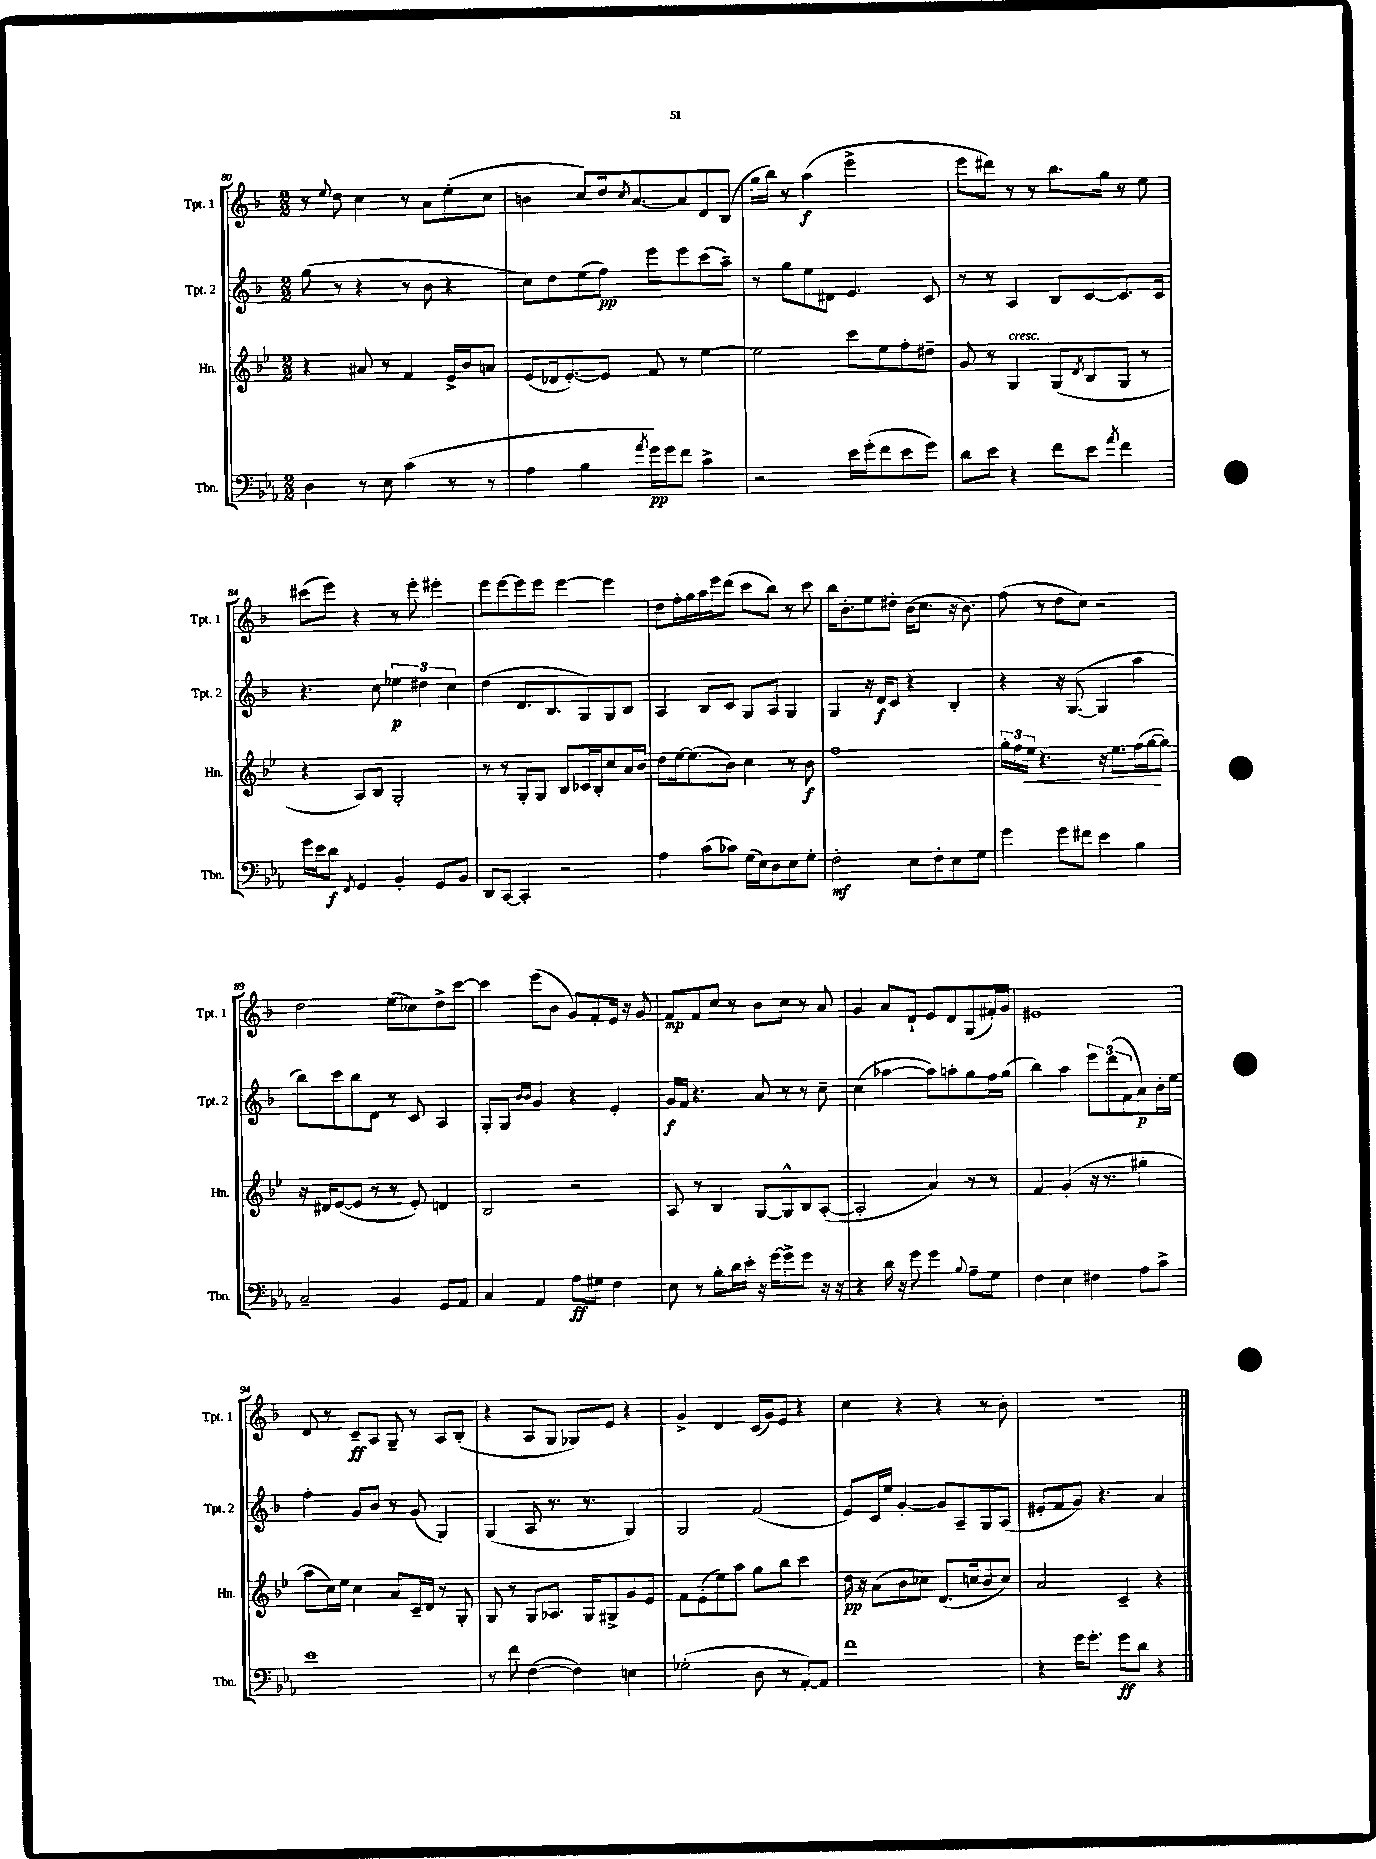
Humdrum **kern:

**kern	**dynam	**kern	**dynam	**kern	**dynam	**kern	**dynam
*part4	*part4	*part3	*part3	*part2	*part2	*part1	*part1
*staff4	*staff4	*staff3	*staff3	*staff2	*staff2	*staff1	*staff1
*I"Tbn.	*	*I"Hn.	*	*I"Tpt. 2	*	*I"Tpt. 1	*
*I'Tbn.	*	*I'Hn.	*	*I'Tpt. 2	*	*I'Tpt. 1	*
*clefF4	*	*clefG2	*	*clefG2	*	*clefG2	*
*k[b-e-a-]	*	*k[b-e-]	*	*k[b-]	*	*k[b-]	*
*M2/2	*	*M2/2	*	*M2/2	*	*M2/2	*
=80	=80	=80	=80	=80	=80	=80	=80
4D\	.	4r	.	(8gg\	.	8r	.
.	.	.	.	.	.	8qqee/	.
.	.	.	.	8r	.	8dd\	.
8r	.	8a#X/	.	4r	.	4cc\	.
8E-\	.	8r	.	.	.	.	.
(4c\	.	4f/	.	8r	.	8r	.
.	.	.	.	8b-\	.	8a\L	.
8r	.	16e-^/LL	.	4r	.	(8ee'\	.
.	.	16b-/J	.	.	.	.	.
8r	.	8an/J	.	.	.	8cc\J	.
=81	=81	=81	=81	=81	=81	=81	=81
4A-\	.	(8e-/L	.	8cc\L)	.	4bn\	.
.	.	16d-X/k	.	8dd\	.	.	.
.	.	[8.e-'/)	.	.	.	.	.
4B-\	.	.	.	(8ee\	.	8cc/L)	.
.	.	8e-/J]	.	8ff\J)	pp	16dd/k	.
.	.	.	.	.	.	8qcc/	.
.	.	.	.	.	.	[8.a/	.
8qa-/	.	.	.	.	.	.	.
16g\LL)	pp	8f/	.	8eee\L	.	.	.
16g\J	.	.	.	.	.	.	.
8f\J	.	8r	.	8eee\	.	8a/]	.
4c^\	.	[4ee-\	.	(8ccc\	.	8d/	.
.	.	.	.	8aa~\J)	.	(8B-/J	.
=82	=82	=82	=82	=82	=82	=82	=82
2r	.	2ee-\]	.	8r	.	16gg\LL	.
.	.	.	.	.	.	16bb-\JJ)	.
.	.	.	.	8gg\L	.	8r	.
.	.	.	.	8ee\	.	(4aa\	f
.	.	.	.	8d#X\J	.	.	.
16e-\LL	.	8ccc\L	.	4.e/	.	2eee^\	.
(16g'\J	.	.	.	.	.	.	.
8f\	.	8ee-\	.	.	.	.	.
8e-\	.	8ff'\	.	.	.	.	.
8g\J)	.	8dd#X~\J	.	8c/	.	.	.
=83	=83	=83	=83	=83	=83	=83	=83
8d\L	.	8g/	.	8r	.	8eee\L	.
8e-\J	.	8r	.	8r	.	8ddd#X\J)	.
!	!	!LO:TX:a:i:t=cresc.	!	!	!	!	!
4r	.	4G/	.	4A/	.	8r	.
.	.	.	.	.	.	8r	.
8f\L	.	(8G/L	.	8B-/L	.	8.bb-\L	.
.	.	8qd/	.	.	.	.	.
8e-\J	.	8B-/	.	[8c/	.	.	.
.	.	.	.	.	.	16gg\Jk	.
8qa-/	.	.	.	.	.	.	.
4f\	.	8G/J	.	8.c/]	.	8r	.
.	.	8r	.	.	.	8ee\	.
.	.	.	.	16c/Jk	.	.	.
!!LO:LB:g=z
=84	=84	=84	=84	=84	=84	=84	=84
16g\LL	.	4r	.	4.r	.	(8ccc#X\L	.
16e-\J	.	.	.	.	.	.	.
8d\J	f	.	.	.	.	8eee\J)	.
8qFF/	.	.	.	.	.	.	.
4GG/	.	8A/L)	.	.	.	4r	.
.	.	8B-/J	.	8cc\	.	.	.
4BB-'/	.	2G'/	.	6ee-X\	p	8r	.
.	.	.	.	.	.	8eee'\	.
.	.	.	.	6dd#X\	.	.	.
8GG/L	.	.	.	.	.	4eee#X'\	.
.	.	.	.	6cc\	.	.	.
8BB-/J	.	.	.	.	.	.	.
=85	=85	=85	=85	=85	=85	=85	=85
8DD/L	.	8r	.	(4dd\	.	8eee\L	.
[8CC/J	.	8r	.	.	.	[8eee\	.
4CC'/]	.	8G'/L	.	8.d/L	.	8eee\]	.
.	.	8G/J	.	.	.	8eee\J	.
.	.	.	.	8.B-/	.	.	.
2r	.	8B-/L	.	.	.	[4eee\	.
.	.	16c-X/L	.	8G/)	.	.	.
.	.	16B-'/J	.	.	.	.	.
.	.	8cc/	.	8G/	.	4eee\]	.
.	.	16a/L	.	8B-/J	.	.	.
.	.	16b-/JJ	.	.	.	.	.
=86	=86	=86	=86	=86	=86	=86	=86
4A-\	.	8dd\L	.	4A/	.	8dd\L	.
.	.	[16ee-\k	.	.	.	16ff'\L	.
.	.	(8.ee-\]	.	.	.	16gg\	.
(8c\L	.	.	.	8B-/L	.	16aa\	.
.	.	.	.	.	.	16eee\J	.
8c-X\J)	.	8b-\J)	.	8c/J	.	(8ddd\J	.
(16G\LL	.	4cc\	.	8G/L	.	8ccc\L	.
16E-\J)	.	.	.	.	.	.	.
8D\	.	.	.	8A/J	.	8bb-\J)	.
8E-\	.	8r	.	4G/	.	8r	.
8G'\J	.	8b-\	f	.	.	8ccc\	.
=87	=87	=87	=87	=87	=87	=87	=87
2F'\	mf	1ff	.	4G/	.	16bb-\KL	.
.	.	.	.	.	.	8.b-'\	.
.	.	.	.	16r	.	8ee\	.
.	.	.	.	16d/KL	f	.	.
.	.	.	.	8c/J	.	8dd#X'\J	.
8E-\L	.	.	.	4r	.	(16b-\KL	.
.	.	.	.	.	.	8.cc\J	.
8F'\	.	.	.	.	.	.	.
8E-\	.	.	.	4B-'/	.	16r	.
.	.	.	.	.	.	8.b-\)	.
8G\J	.	.	.	.	.	.	.
=88	=88	=88	=88	=88	=88	=88	=88
4g\	.	24gg'\LL	.	4r	.	(8ff\	.
.	.	24ff\	.	.	.	.	.
!	!	!	!LO:HP:b	!	!	!	!
.	.	24ee-\JJ	<	.	.	.	.
.	.	4.r	.	.	.	8r	.
8g\L	.	.	.	16r	.	8dd\L	.
.	.	.	.	([8.G/	.	.	.
8f#X\J	.	.	.	.	.	8cc\J)	.
4e-\	.	16r	.	4G/]	.	2r	.
.	.	8.ee-\L	.	.	.	.	.
4B-\	.	(16ff\L	.	4aa\	.	.	.
.	.	[16gg\J	.	.	.	.	.
.	.	8gg\J])	[	.	.	.	.
!!LO:LB:g=z
=89	=89	=89	=89	=89	=89	=89	=89
2C~/	.	16r	.	8bb-\L)	.	2dd\	.
.	.	16d#X/KL	.	.	.	.	.
.	.	([8e-/	.	8ccc\	.	.	.
.	.	8e-/J]	.	8bb-\	.	.	.
.	.	8r	.	8d\J	.	.	.
4BB-/	.	8r	.	8r	.	(8ee\L	.
.	.	8e-'/)	.	8c/	.	8cc-X\)	.
8GG/L	.	4dn/	.	4A/	.	8dd^\	.
8AA-/J	.	.	.	.	.	[8ccc\J	.
=90	=90	=90	=90	=90	=90	=90	=90
4C/	.	2B-/	.	8G'/L	.	4ccc\]	.
.	.	.	.	8G/J	.	.	.
.	.	.	.	16qqb-/LL	.	.	.
.	.	.	.	16qqb-/JJ	.	.	.
4AA-/	.	.	.	4g/	.	(8eee\L	.
.	.	.	.	.	.	8b-\J	.
8A-\L	ff	2r	.	4r	.	8g/L)	.
8G#X\J	.	.	.	.	.	8f'/	.
4F\	.	.	.	4e'/	.	16e/Jk	.
.	.	.	.	.	.	16r	.
.	.	.	.	.	.	8g/	.
=91	=91	=91	=91	=91	=91	=91	=91
8E-\	.	8A/	.	16g/LL	f	8f/L	mp
.	.	.	.	16f/JJ	.	.	.
8r	.	8r	.	4.r	.	8f/	.
8B-'\L	.	4B-/	.	.	.	8cc/J	.
16d\L	.	.	.	.	.	8r	.
16e-'\JJ	.	.	.	.	.	.	.
16r	.	[8G/L	.	8a/	.	8b-\L	.
[16g\KL	.	.	.	.	.	.	.
8g^\]	.	8G^^/]	.	8r	.	8cc\J	.
8g\J	.	8B-/	.	8r	.	8r	.
16r	.	([8A'/J	.	8cc~\	.	8a/	.
16r	.	.	.	.	.	.	.
=92	=92	=92	=92	=92	=92	=92	=92
4r	.	2A'/]	.	(4cc\	.	4g/	.
16d\	.	.	.	[4aa-X\	.	8a/L	.
16r	.	.	.	.	.	.	.
8g\	.	.	.	.	.	8d`/J	.
4g\	.	4a/)	.	8aa-\L])	.	8e/L	.
.	.	.	.	8aan'\	.	8d/	.
8qqB-/	.	.	.	.	.	.	.
8A-~\L	.	8r	.	8gg\	.	(8G/	.
8G\J	.	8r	.	16ff\L	.	16f#X'/L)	.
.	.	.	.	(16gg\JJ	.	16g/JJ	.
=93	=93	=93	=93	=93	=93	=93	=93
4F\	.	4f/	.	4bb-\)	.	1e#X	.
4E-\	.	(4g'/	.	4aa\	.	.	.
4F#X\	.	16r	.	12eee\L	.	.	.
.	.	8.r	.	.	.	.	.
.	.	.	.	(12ddd\	.	.	.
.	.	.	.	12f\	.	.	.
8A-\L	.	4gg#X'\	.	8a\)	p	.	.
8c^\J	.	.	.	16b-'\L	.	.	.
.	.	.	.	16ee\JJ	.	.	.
!!LO:LB:g=z
=94	=94	=94	=94	=94	=94	=94	=94
1e-	.	8aa\L	.	4ff'\	.	8d/	.
.	.	16cc\L)	.	.	.	8r	.
.	.	16ee-\JJ	.	.	.	.	.
.	.	4cc\	.	8g/L	.	8c~/L	ff
.	.	.	.	8b-/J	.	8A/J	.
.	.	8a/L	.	8r	.	8G~/	.
.	.	16c~/L	.	(8g/	.	8r	.
.	.	16d/JJ	.	.	.	.	.
.	.	8r	.	4G/)	.	8A/L	.
.	.	8G'/	.	.	.	(8B-'/J	.
=95	=95	=95	=95	=95	=95	=95	=95
8r	.	8G/	.	(4G/	.	4r	.
8f\	.	8r	.	.	.	.	.
([4F\	.	8G/L	.	8A/	.	8A/L	.
.	.	8.A-X/J	.	8.r	.	8G/J	.
4F\])	.	.	.	.	.	8G-X/L)	.
.	.	16G/KL	.	8.r	.	.	.
.	.	8G#X^/	.	.	.	8e/J	.
4En\	.	8g/	.	4G/)	.	4r	.
.	.	8e-/J	.	.	.	.	.
=96	=96	=96	=96	=96	=96	=96	=96
(2G-X'\	.	8f\L	.	2G/	.	4g^/	.
.	.	(8e-'\	.	.	.	.	.
.	.	8ee-\)	.	.	.	4d/	.
.	.	8aa\J	.	.	.	.	.
8D\	.	8gg\L	.	(2f/	.	(16c/LL	.
.	.	.	.	.	.	16g/J)	.
8r	.	8bb-\J	.	.	.	8e/J	.
[8AA-'/L)	.	4ccc\	.	.	.	4r	.
8AA-/J]	.	.	.	.	.	.	.
=97	=97	=97	=97	=97	=97	=97	=97
1f	.	16dd\	pp	8e/L)	.	4cc\	.
.	.	16r	.	.	.	.	.
.	.	(8a\L	.	16c/L	.	.	.
.	.	.	.	16ee/JJ	.	.	.
.	.	8b-\	.	[4g'/	.	4r	.
.	.	8cc-X\J)	.	.	.	.	.
.	.	(8.d/L	.	8g/L]	.	4r	.
.	.	.	.	8A~/	.	.	.
.	.	16ccn/k	.	.	.	.	.
.	.	8b-/	.	8G/	.	8r	.
.	.	8cc/J)	.	(8A/J	.	8b-'\	.
=98	=98	=98	=98	=98	=98	=98	=98
4r	.	2a/	.	8e#X'/L	.	1r	.
.	.	.	.	8f/	.	.	.
16g\KL	.	.	.	8g/J)	.	.	.
8.g'\J	.	.	.	.	.	.	.
.	.	.	.	4.r	.	.	.
8g\L	ff	4c~/	.	.	.	.	.
8d\J	.	.	.	.	.	.	.
4r	.	4r	.	4a/	.	.	.
==	==	==	==	==	==	==	==
*-	*-	*-	*-	*-	*-	*-	*-
